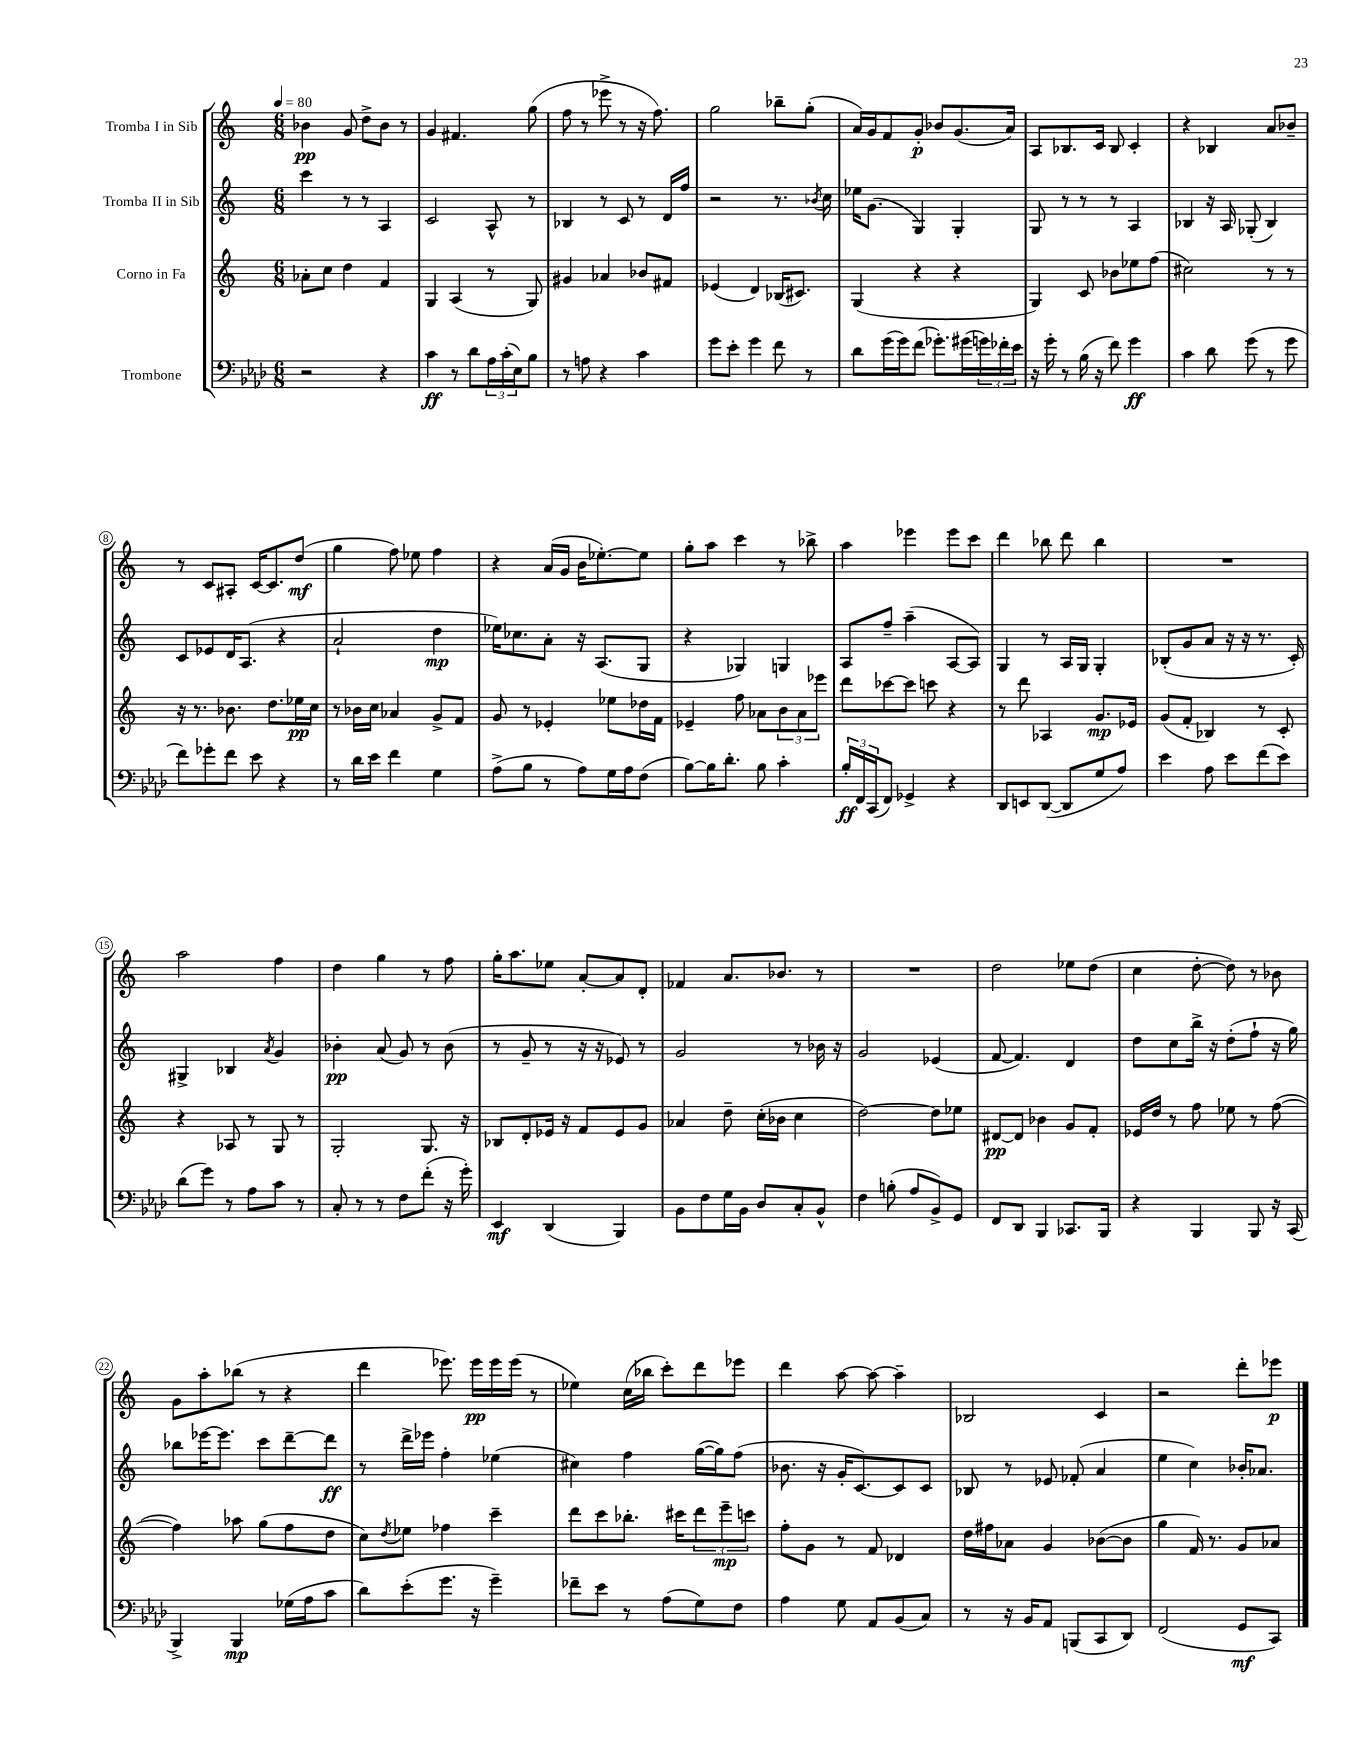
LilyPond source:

<<
\new StaffGroup <<
\new Staff = "s0" \with { instrumentName = "Tromba I in Sib" } {
    \clef treble \key c \major \numericTimeSignature \time 6/8 \tempo 4 = 80
    bes'4\pp g'8 d''8-> bes'8 r8 |
    g'4 fis'4. g''8( |
    f''8 r8 ees'''8-> r8 r16 f''8.) |
    g''2 bes''8-- g''8-.( |
    a'16) g'16 f'8 g'8-.\p bes'8 g'8.( a'16) |
    a8 bes8. c'16 bes8 c'4-. |
    r4 bes4 a'8 bes'8-- |
    r8 c'8 ais8-. c'16~ c'8. d''8\mf( |
    g''4 f''8) ees''8 f''4 |
    r4 a'16( g'16 b'16 ees''8.~-.) ees''8 |
    g''8-. a''8 c'''4 r8 bes''8-> |
    a''4 ees'''4 ees'''8 c'''8 |
    d'''4 bes''8 d'''8 bes''4 |
    R2. |
    a''2 f''4 |
    d''4 g''4 r8 f''8 |
    g''16-. a''8. ees''8 a'8~-. a'8 d'8-. |
    fes'4 a'8. bes'8. r8 |
    R2. |
    d''2 ees''8 d''8( |
    c''4 d''8~-. d''8) r8 bes'8 |
    g'8 a''8-. bes''8( r8 r4 |
    d'''4 ees'''8.) ees'''16\pp ees'''16 ees'''16( r8 |
    ees''4) c''16( bes''16 c'''8-.) d'''8 ees'''8 |
    d'''4 a''8~ a''8~ a''4-- |
    bes2 c'4 |
    r2 d'''8-. ees'''8\p \bar "|." |
}
\new Staff = "s1" \with { instrumentName = "Tromba II in Sib" } {
    \clef treble \key c \major \numericTimeSignature \time 6/8
    c'''4 r8 r8 a4 |
    c'2 a8-^ r8 |
    bes4 r8 c'8 r8 d'16 f''16 |
    r2 r8. \acciaccatura { bes'8 } c''16 |
    ees''16 g'8.( g4) g4-. |
    g8 r8 r8 r8 a4 |
    bes4 r16 a16 ges8-.( bes4) |
    c'8 ees'8 d'16 a8.( r4 |
    a'2-! d''4\mp |
    ees''16) ces''8. a'8-. r16 a8.( g8 |
    r4 ges4) g4 |
    a8 f''8-- a''4--( a8~ a8) |
    g4 r8 a16 g16 g4-. |
    bes8-.( g'8 a'8 r16 r16 r8. c'16-.) |
    gis4-> bes4 \acciaccatura { a'8 } g'4 |
    bes'4-.\pp a'8( g'8) r8 bes'8( |
    r8 g'8-- r8 r16 r16 ees'8) r8 |
    g'2 r8 bes'16 r16 |
    g'2 ees'4( |
    f'8~ f'4.) d'4 |
    d''8 c''8 b''16-> r16 d''8-.( f''8-! r16 g''16) |
    bes''8 ees'''16~ ees'''8. c'''8 d'''8~-- d'''8\ff |
    r8 d'''16-> ees'''16 f''4-. ees''4( |
    cis''4) f''4 g''16~( g''16) f''8( |
    bes'8. r16 g'16-. c'8.~) c'8 c'8 |
    bes8 r8 ees'8 fes'8-.( a'4 |
    e''4 c''4) bes'16-. aes'8. \bar "|." |
}
\new Staff = "s2" \with { instrumentName = "Corno in Fa" } {
    \clef treble \key c \major \numericTimeSignature \time 6/8
    aes'8-. c''8 d''4 f'4 |
    g4 a4( r8 g8) |
    gis'4 aes'4 bes'8 fis'8 |
    ees'4( d'4) bes16( cis'8.) |
    g4( r4 r4 |
    g4) c'8 bes'8 ees''8 f''8( |
    cis''2) r8 r8 |
    r16 r8. bes'8. d''8. ees''16\pp c''16 |
    r8 bes'16 c''16 aes'4 g'8-> f'8 |
    g'8 r8 ees'4-. ees''8 des''16 f'16 |
    ees'4-- f''8 aes'8 \tuplet 3/2 { b'8 aes'8 ees'''8 } |
    d'''8 ces'''8~ ces'''8 c'''8 r4 |
    r8 d'''8 aes4 g'8.\mp ees'16 |
    g'8( f'8-. bes4) r8 c'8-. |
    r4 aes8 r8 g8 r8 |
    g2-. g8. r16 |
    bes8 d'8-. ees'16 r16 f'8 ees'8 g'8 |
    aes'4 d''8-- c''16-.( bes'16 c''4 |
    d''2~) d''8 ees''8 |
    dis'8~\pp dis'8 bes'4 g'8 f'8-. |
    ees'16 d''16 r8 f''8 ees''8 r8 f''8~( |
    f''4) aes''8 g''8( f''8 d''8 |
    c''8) \acciaccatura { d''8 } ees''8 fes''4 c'''4-- |
    d'''8 c'''8 bes''8.-. cis'''16 \tuplet 3/2 { d'''8 e'''8--\mp c'''8 } |
    f''8-. g'8 r8 f'8 des'4 |
    d''16 fis''16 aes'8 g'4 bes'8~( bes'8 |
    g''4 f'16) r8. g'8 aes'8 \bar "|." |
}
\new Staff = "s3" \with { instrumentName = "Trombone" } {
    \clef bass \key aes \major \numericTimeSignature \time 6/8
    r2 r4 |
    c'4\ff r8 des'8 \tuplet 3/2 { aes16 c'16-.( ees16) } bes8 |
    r8 a8 r4 c'4 |
    g'8 ees'8-. g'4 f'8 r8 |
    des'8 g'16( g'16) f'8( ges'8.-.) gis'16( \tuplet 3/2 { g'16) fes'16-. ees'16 } |
    r16 g'16-. r8 bes16( r16 f'8) g'4\ff |
    c'4 des'8 g'8( r8 g'8 |
    f'8) ges'8-. f'8 ees'8 r4 |
    r8 des'16 ees'16 f'4 g4 |
    aes8->( bes8 r8 aes8) g16 aes16 f8( |
    bes8~) bes16 des'8.-. bes8 c'4-. |
    \tuplet 3/2 { bes16-.\ff f,16 c,16( } f,8) ges,4-> r4 |
    des,8 e,8 des,8~( des,8 g8 aes8) |
    ees'4 aes8 ees'8 f'8( ees'8) |
    des'8( g'8) r8 aes8 c'8 r8 |
    c8-. r8 r8 f8 f'8-.( r16 g'16-.) |
    ees,4\mf des,4( bes,,4) |
    bes,8 f8 g16 bes,16 des8 c8-. bes,8-^ |
    f4 b8-.( aes8 bes,8->) g,8 |
    f,8 des,8 bes,,4 ces,8. bes,,16 |
    r4 bes,,4 bes,,8 r16 c,16( |
    bes,,4->) bes,,4\mp ges16( aes16 c'8 |
    des'8) ees'8-.( g'8. r16 g'4--) |
    fes'8-- ees'8 r8 aes8( g8) f8 |
    aes4 g8 aes,8 bes,8( c8) |
    r8 r16 bes,16 aes,8 b,,8( c,8 des,8) |
    f,2( g,8\mf c,8) \bar "|." |
}
>>
>>
\layout { \context { \Score \override BarNumber.stencil = #(make-stencil-circler 0.1 0.3 ly:text-interface::print) } }
